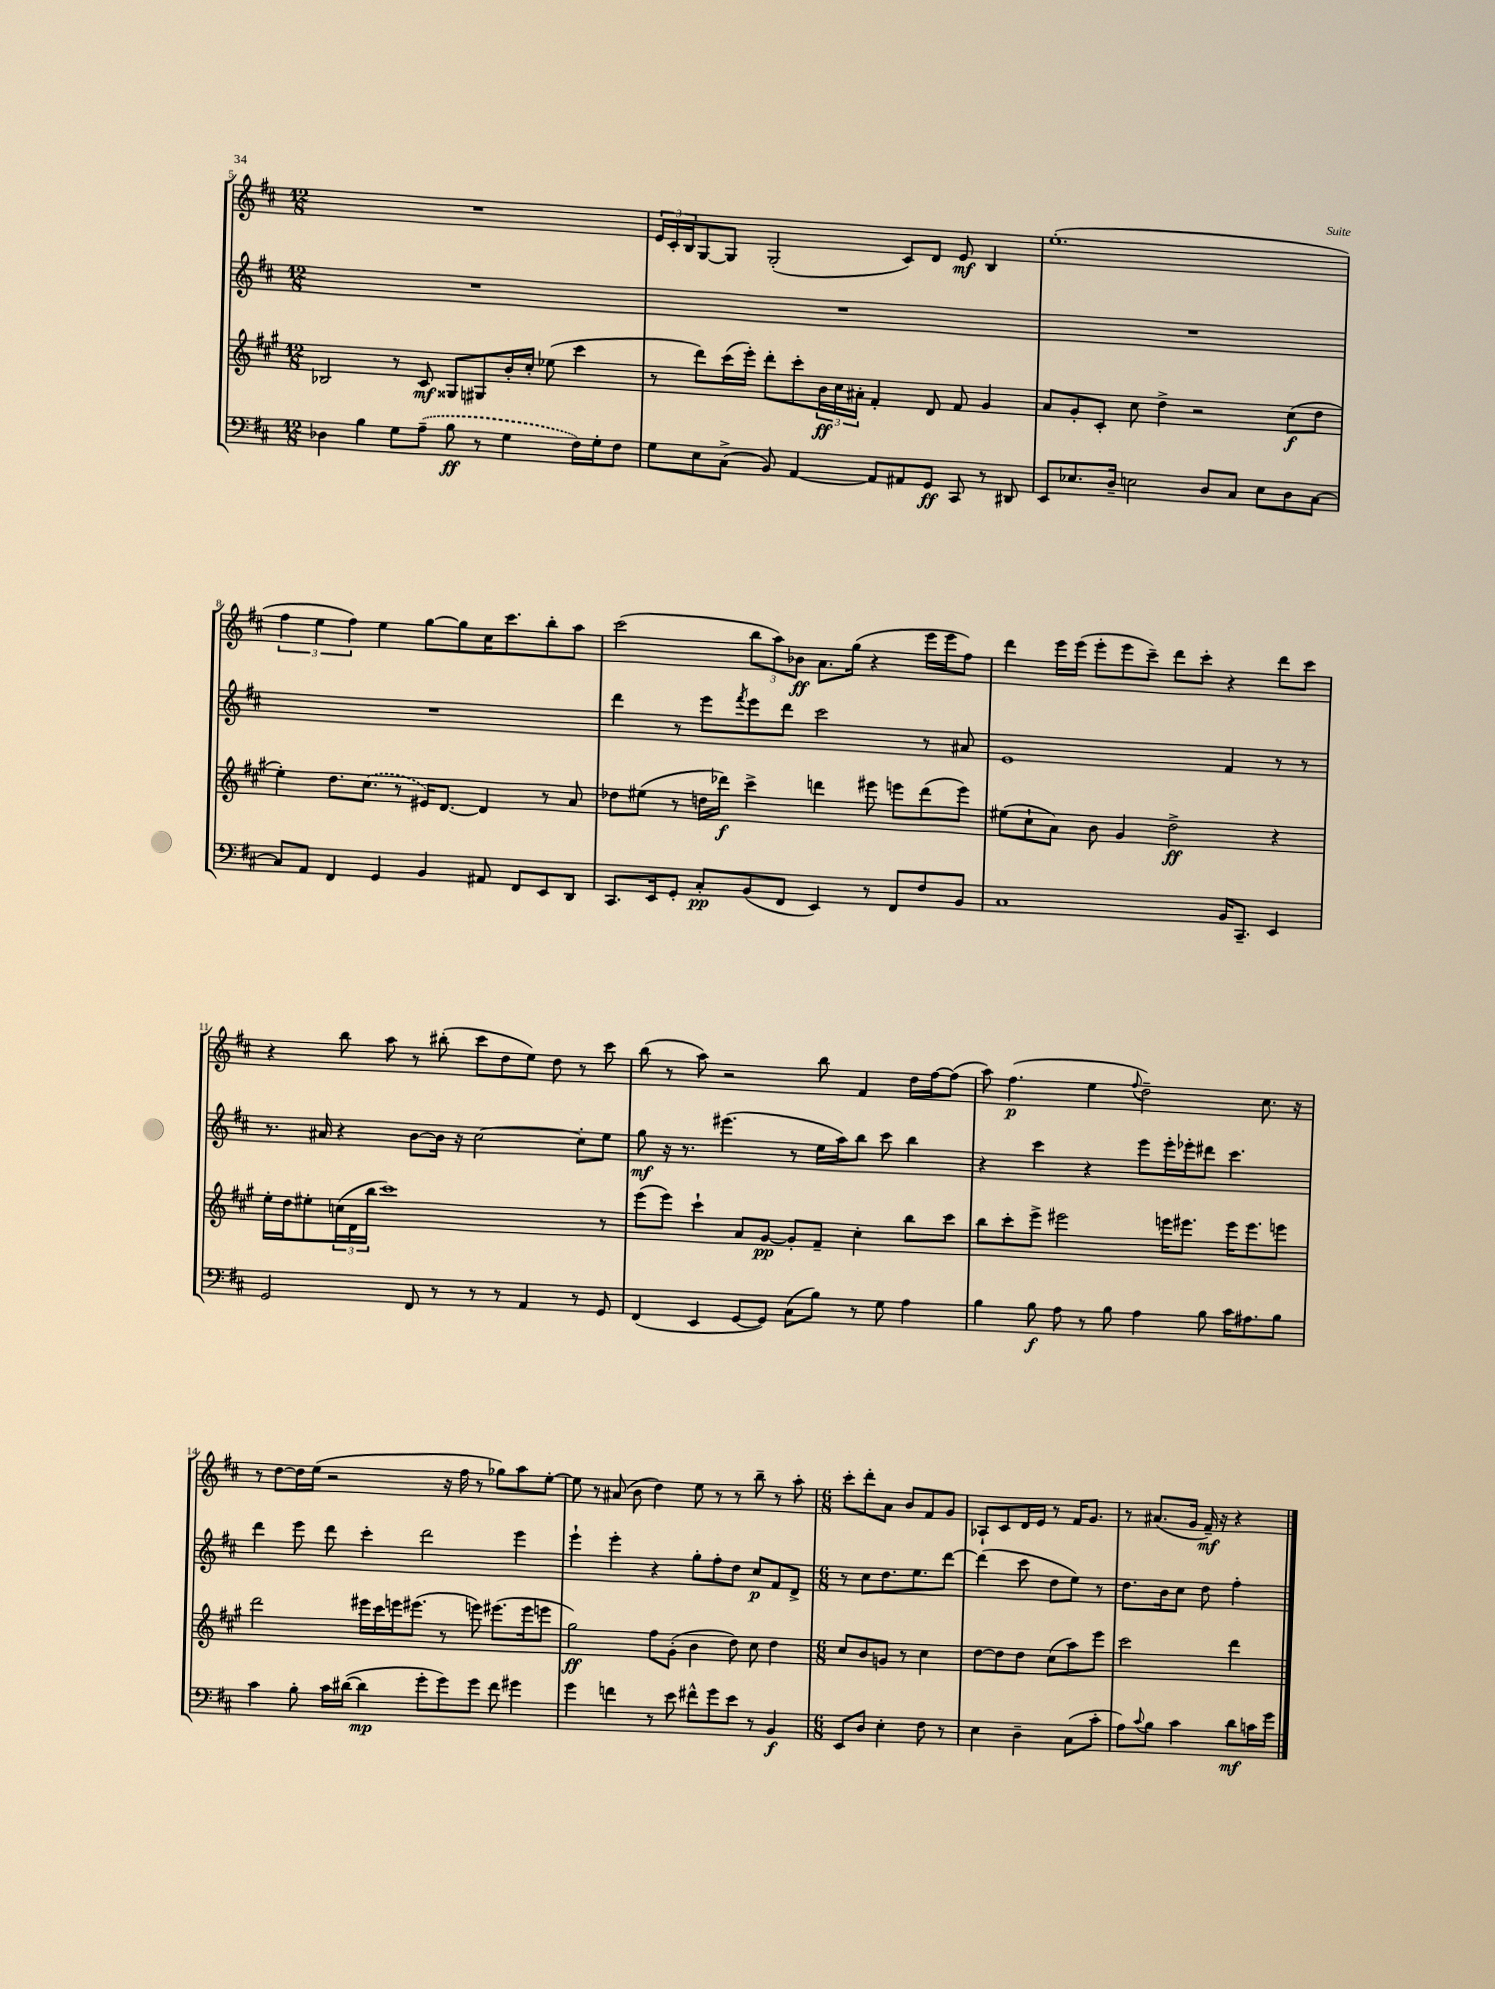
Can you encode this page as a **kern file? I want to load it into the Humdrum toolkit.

**kern	**kern	**kern	**kern
*staff4	*staff3	*staff2	*staff1
*clefF4	*clefG2	*clefG2	*clefG2
*k[f#c#]	*k[f#c#g#]	*k[f#c#]	*k[f#c#]
*M12/8	*M12/8	*M12/8	*M12/8
4D-	2B-	1.r	1.r
4B	.	.	.
8G	8r	.	.
(8A~	8c#	.	.
8B	8G##	.	.
8r	8G#	.	.
4G	16b'	.	.
.	16cc#'	.	.
.	(8ee-	.	.
16F#)	4ccc#	.	.
16G'	.	.	.
8F#	.	.	.
=	=	=	=
8G	8r	1.r	24e
.	.	.	24c#'
.	.	.	24B
8E	8ddd)	.	[8G
(8C#^	(16ccc#	.	8G]
.	16eee')	.	.
8BB)	8ddd'	.	(2G'
[4AA	8ccc#'	.	.
.	24b	.	.
.	24cc#	.	.
.	24a#'	.	.
8AA]	4f#'	.	.
8AA#	.	.	8c#)
8GG	8d	.	8d
8CC#	8f#	.	8e
8r	4g#	.	4B
8DD#	.	.	.
=	=	=	=
8EE	8a	1.r	(1.ee'
8.E-	8g#'	.	.
.	8c#'	.	.
16D~	.	.	.
2E	8cc#	.	.
.	4dd^	.	.
.	2r	.	.
8D	.	.	.
8C#	.	.	.
8E	.	.	.
8D	(8cc#	.	.
[8C#	8dd	.	.
=	=	=	=
8C#]	4ee')	1.r	6ff#
8AA	.	.	.
.	.	.	6ee
4FF#	8.dd	.	.
.	.	.	6ff#)
.	(8.cc#	.	.
4GG	.	.	4ee
.	8r	.	.
4BB	16e#)	.	[8gg
.	[8.d	.	.
.	.	.	8gg]
8AA#	4d]	.	16cc#
.	.	.	8.ccc#
8FF#	.	.	.
8EE	8r	.	8bb'
8DD	8a	.	8aa
=	=	=	=
8.CC#	8dd-	4ddd	(2ccc#
.	(8ee#	.	.
16EE	.	.	.
8GG'	8r	8r	.
8C#'	16dd	8eee	.
.	16ddd-)	.	.
.	.	8qfff#	.
(8BB	4ccc#^	8eee	12bb
.	.	.	12aa)
8FF#	.	8ddd	.
.	.	.	12b-
4EE)	4ddd	2ccc#	8.a
.	.	.	(16gg
8r	8eee#	.	4r
8FF#	8eee	.	.
8F#	(8ddd	8r	16eee
.	.	.	16eee
8BB	8eee)	8a#	8ff#)
=	=	=	=
1C#	(8ee#	1e	4ddd
.	8cc#`	.	.
.	8a)	.	16eee
.	.	.	(16eee
.	8b	.	8eee'
.	4g#	.	8eee
.	.	.	8ccc#~)
.	2dd^	.	8ddd
.	.	.	8ccc#'
16BB	.	4f#	4r
8.CC#~	.	.	.
4EE	4r	8r	8ddd
.	.	8r	8ccc#
=	=	=	=
2GG	16ee'	8.r	4r
.	16dd	.	.
.	8ee#'	.	.
.	.	16a#	.
.	(24cc	4r	8bb
.	24d	.	.
.	24bb	.	.
.	1ccc#)	.	8aa
8FF#	.	[8b	8r
8r	.	16b]	(8bb#'
.	.	16r	.
8r	.	[2cc#	8ccc#
8r	.	.	8dd
4AA	.	.	8ee)
.	.	.	8dd
8r	.	8cc#']	8r
8GG	8r	8ee	8ccc#
=	=	=	=
(4FF#	(8eee	8gg	(8bb
.	8eee)	16r	8r
.	.	8.r	.
4EE	4ccc#`	.	8aa)
.	.	(4.eee#	2r
[8GG	8a	.	.
8GG])	[8g#	.	.
(8C#	8g#']	8r	.
8B)	8f#~	16ee	8bb
.	.	16aa)	.
8r	4cc#'	8bb	4f#
8G	.	8ccc#	.
4A	8bb	4bb	16dd
.	.	.	[16ff#
.	8ccc#	.	(8ff#]
=	=	=	=
4B	8bb	4r	8aa)
.	8ccc#'	.	(4.ff#
8B	8eee^	4ccc#	.
8A	2eee#	.	.
8r	.	4r	4ee
8B	.	.	.
.	.	.	8qqff#
4A	.	8eee	2dd~)
.	16eee	16eee'	.
.	8.eee#	16eee-'	.
8B	.	8ddd#	.
16c#	16eee#	4.ccc#	.
8.A#	8.eee#	.	.
.	.	.	8.cc#
8B	8eee	.	.
.	.	.	16r
=	=	=	=
4c#	2ddd	4ddd	8r
.	.	.	[8dd
8B'	.	8eee	16dd]
.	.	.	(16ee
16c#	.	8ddd	2r
([16d#	.	.	.
4d#]	16eee#	4ccc#'	.
.	16ccc#	.	.
.	16eee	.	.
.	(8.eee#	.	.
8g'	.	2ddd	.
8g)	8r	.	16r
.	.	.	16ff#
8g	8eee)	.	8r
8f#	(8.eee#	.	8gg-)
4g#	.	4eee	8aa
.	16eee#	.	.
.	8eee	.	[8ee'
=	=	=	=
4g	2gg#)	4eee`	8ee]
.	.	.	8r
4f	.	4eee'	(8a#
.	.	.	8b
8r	8ff#	4r	4dd)
8e	(8g#'	.	.
8f#^^	4b	8gg'	8ee
8g	.	8ff#'	8r
8e	8dd)	8dd	8r
8r	8cc#	8cc#	8bb~
4BB	4dd	8f#	8r
.	.	8d^	8aa'
=	=	=	=
*M6/8	*M6/8	*M6/8	*M6/8
8EE	8cc#	8r	8ccc#'
8D	8b	8cc#	8ddd'
4E'	8g	8.dd	8a
.	8r	.	8b
.	.	8.ee	.
8F#	4cc#	.	8f#
8r	.	[8ddd	8g
=	=	=	=
4E	[8dd	(4ddd]	8A-`
.	8dd]	.	8c#
4D~	8dd	8ccc#	16d
.	.	.	16e
.	(8cc#	8dd	8r
(8C#	8aa)	8ee)	16f#
.	.	.	8.g
8c#'	8eee	8r	.
=	=	=	=
8A)	2ccc#	8.dd	8r
8qqc#	.	.	.
8B	.	.	(8.a#
.	.	16b	.
4c#	.	8cc#	.
.	.	.	16g
.	.	8dd	16f#~)
.	.	.	16r
8d	4ddd	4ff#'	4r
16c	.	.	.
16g	.	.	.
==	==	==	==
*-	*-	*-	*-
